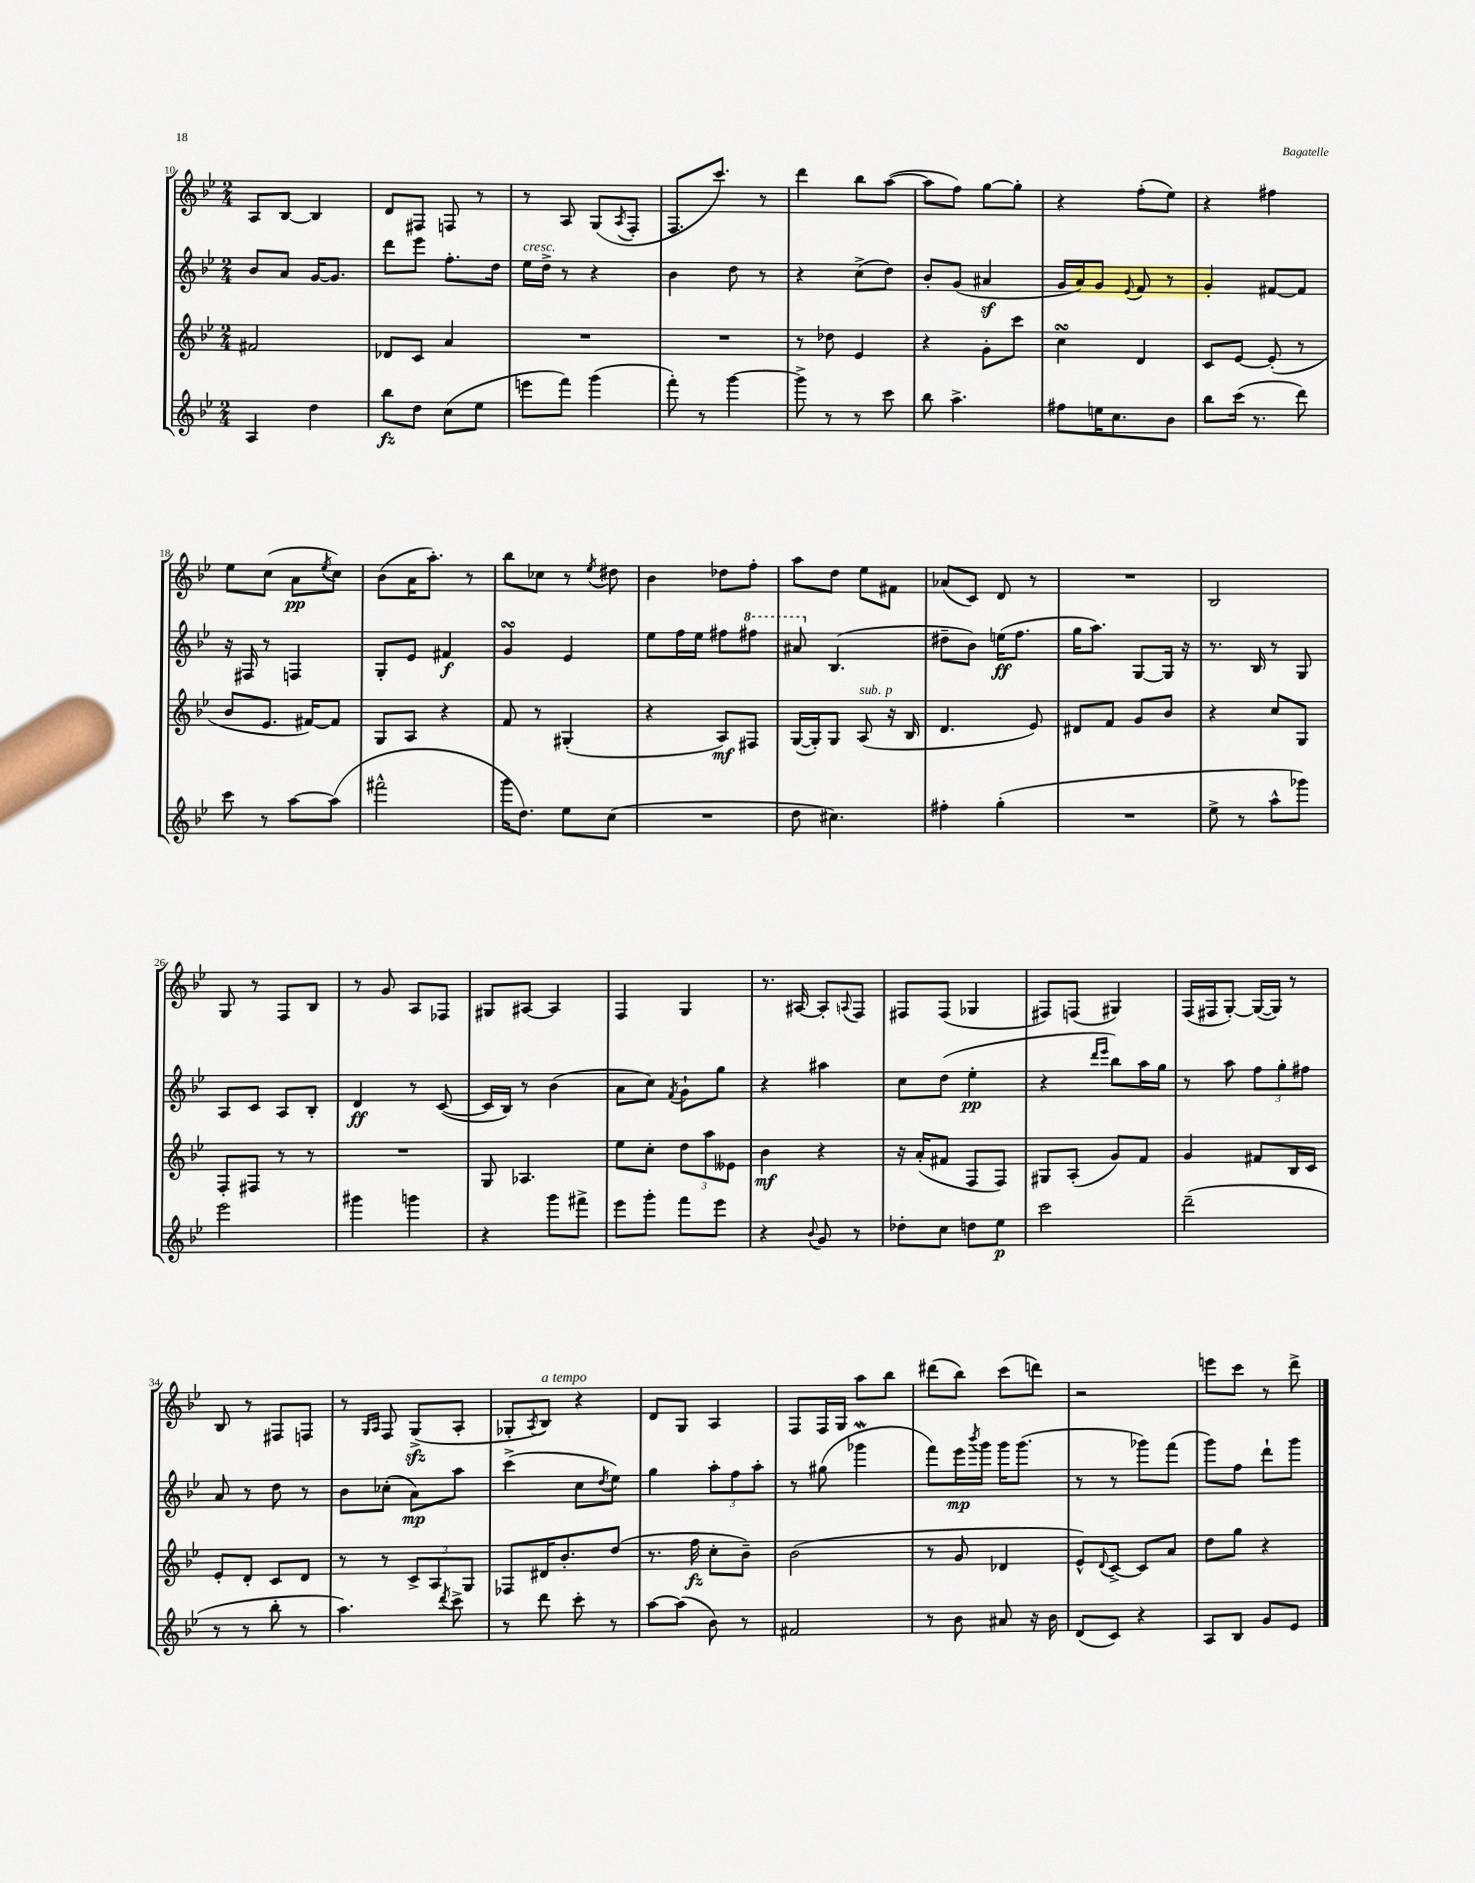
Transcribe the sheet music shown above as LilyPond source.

<<
\new StaffGroup <<
\new Staff = "s0" {
    \clef treble \key bes \major \numericTimeSignature \time 2/4
    a8 bes8~ bes4 |
    d'8 fis8 f8 r8 |
    r8 a8 g8( \acciaccatura { a8 } f8-. |
    f8. c'''8.) r8 |
    d'''4 bes''8 a''8~( |
    a''8 f''8) g''8~ g''8-. |
    r4 f''8-.( ees''8) |
    r4 fis''4 |
    ees''8 c''8( a'8\pp \acciaccatura { ees''8 } c''8) |
    bes'8( a'16 a''8.-.) r8 |
    bes''8 ces''8 r8 \acciaccatura { ees''8 } dis''8 |
    bes'4 des''8 f''8-. |
    a''8 d''8 ees''8 fis'8 |
    aes'8( c'8) d'8 r8 |
    R2 |
    bes2 |
    g8 r8 f8 bes8 |
    r8 g'8 a8 fes8 |
    gis8 ais8~ ais4 |
    f4 g4 |
    r8. ais16~ ais8-. \appoggiatura { a8 } f8 |
    fis8 fis8( ges4 |
    fis8) f8( gis4) |
    f16( fis16 g8~-.) g16~( g16) r8 |
    bes8 r8 fis8 f8 |
    r8 \grace { g16 a16 } f8 g8->\sfz( a8-. |
    ges8-. \acciaccatura { a8 } bes8^\markup { \italic "a tempo" }) r4 |
    d'8 g8 a4 |
    f8 f16 g16 a''8 bes''8 |
    dis'''8( bes''8) c'''8( d'''8) |
    r2 |
    e'''8 c'''8 r8 d'''8-> \bar "|." |
}
\new Staff = "s1" {
    \clef treble \key bes \major \numericTimeSignature \time 2/4
    bes'8 a'8 g'16~ g'8. |
    d'''8 ees'''8 f''8.-. d''16 |
    ees''16^\markup { \italic "cresc." } d''16-> r8 r4 |
    bes'4 d''8 r8 |
    r4 c''8->( d''8) |
    bes'8-. g'8( ais'4\sf |
    g'16 a'16) g'8 \appoggiatura { ees'8 } f'8 r8 |
    g'4-. fis'8~ fis'8 |
    r16 fis16 r8 f4 |
    g8-. ees'8 fis'4\f |
    g'4\turn ees'4 |
    ees''8 f''16 ees''16 fis''8 \ottava #1 fis'''8 |
    ais''8 \ottava #0 bes4.( |
    dis''8-- bes'8) e''16\ff( f''8. |
    g''16 a''8.) g8~ g16 r16 |
    r8. bes16 r8 g8 |
    a8 c'8 a8 bes8-. |
    d'4\ff r8 c'8~( |
    c'16 bes16) r8 bes'4( |
    a'8 c''8) \acciaccatura { f'8 } g'8-! g''8 |
    r4 ais''4 |
    c''8 d''8( ees''4-.\pp |
    r4 \grace { d'''16 ees'''16 } bes''8) a''16 g''16 |
    r8 a''8 \tuplet 3/2 { f''8 g''8-. fis''8 } |
    a'8 r8 d''8 r8 |
    bes'8 ces''8-.( a'8\mp) a''8 |
    c'''4->( c''8 \acciaccatura { d''8 } ees''8) |
    g''4 \tuplet 3/2 { a''8-. f''8 a''8-. } |
    r8 gis''8( ges'''4\mordent |
    f'''8) ees'''16\mp \acciaccatura { bes'''8 } g'''16 g'''16 g'''8.( |
    r8 r8 ges'''8) f'''8( |
    g'''8) f''8 d'''8-! g'''8 \bar "|." |
}
\new Staff = "s2" {
    \clef treble \key bes \major \numericTimeSignature \time 2/4
    fis'2 |
    des'8 c'8 a'4 |
    R2 |
    R2 |
    r8 des''8 ees'4 |
    r4 g'8-. c'''8 |
    c''4\turn d'4 |
    c'8 ees'8~ ees'8-.( r8 |
    bes'8 ees'8. fis'16~) fis'8 |
    g8 a8 r4 |
    f'8 r8 gis4-.( |
    r4 a8\mf) fis8 |
    g16~( g16-.) g8 a8^\markup { \italic "sub. p" }( r16 bes16 |
    d'4. ees'8) |
    dis'8 f'8 g'8 bes'8 |
    r4 c''8 g8 |
    f8-. fis8 r8 r8 |
    R2 |
    g8 aes4. |
    ees''8 c''8-. \tuplet 3/2 { d''8 a''8 eeses'8 } |
    bes'4\mf r4 |
    r16 a'16-.( fis'8 f8 f8) |
    gis8 a8-.( g'8) f'8 |
    g'4 fis'8 bes16 c'16 |
    ees'8-. d'8-. c'8 d'8 |
    r8 r8 \tuplet 3/2 { c'8-> a8 g8 } |
    fes8 dis'16 bes'8.-. d''8( |
    r8. f''16\fz c''8-. bes'8--) |
    bes'2( |
    r8 g'8 des'4 |
    ees'8-^) \appoggiatura { d'8 } c'8~-> c'8 a'8 |
    d''8 g''8 r4 \bar "|." |
}
\new Staff = "s3" {
    \clef treble \key bes \major \numericTimeSignature \time 2/4
    a4 d''4 |
    bes''8\fz d''8 c''8( ees''8 |
    e'''8 f'''8) g'''4( |
    f'''8-.) r8 g'''4~ |
    g'''8-> r8 r8 c'''8 |
    bes''8 a''4.-> |
    fis''8 e''16 c''8. bes'8 |
    bes''8 c'''16( r8. d'''8) |
    c'''8 r8 a''8~ a''8( |
    fis'''2-^ |
    g'''16 d''8.) ees''8 c''8( |
    R2 |
    d''8 cis''4.) |
    fis''4-. g''4-.( |
    R2 |
    ees''8-> r8 a''8-^ ges'''8) |
    ees'''2 |
    gis'''4 g'''4 |
    r4 g'''8 fis'''8-> |
    ees'''8 g'''8-. f'''8 ees'''8 |
    r4 \appoggiatura { bes'8 } g'8 r8 |
    des''8-. c''8 d''8 ees''8\p |
    c'''2 |
    d'''2--( |
    r8 r8 bes''8-. r8 |
    a''4.) \acciaccatura { d'''8 } c'''8-> |
    r8 d'''8 c'''8-. r8 |
    a''8~ a''8( bes'8) r8 |
    fis'2 |
    r8 bes'8 ais'8 r16 bes'16 |
    d'8( c'8) r4 |
    a8 bes8 g'8 ees'8 \bar "|." |
}
>>
>>
\layout { \context { \Score currentBarNumber = #10 } }
